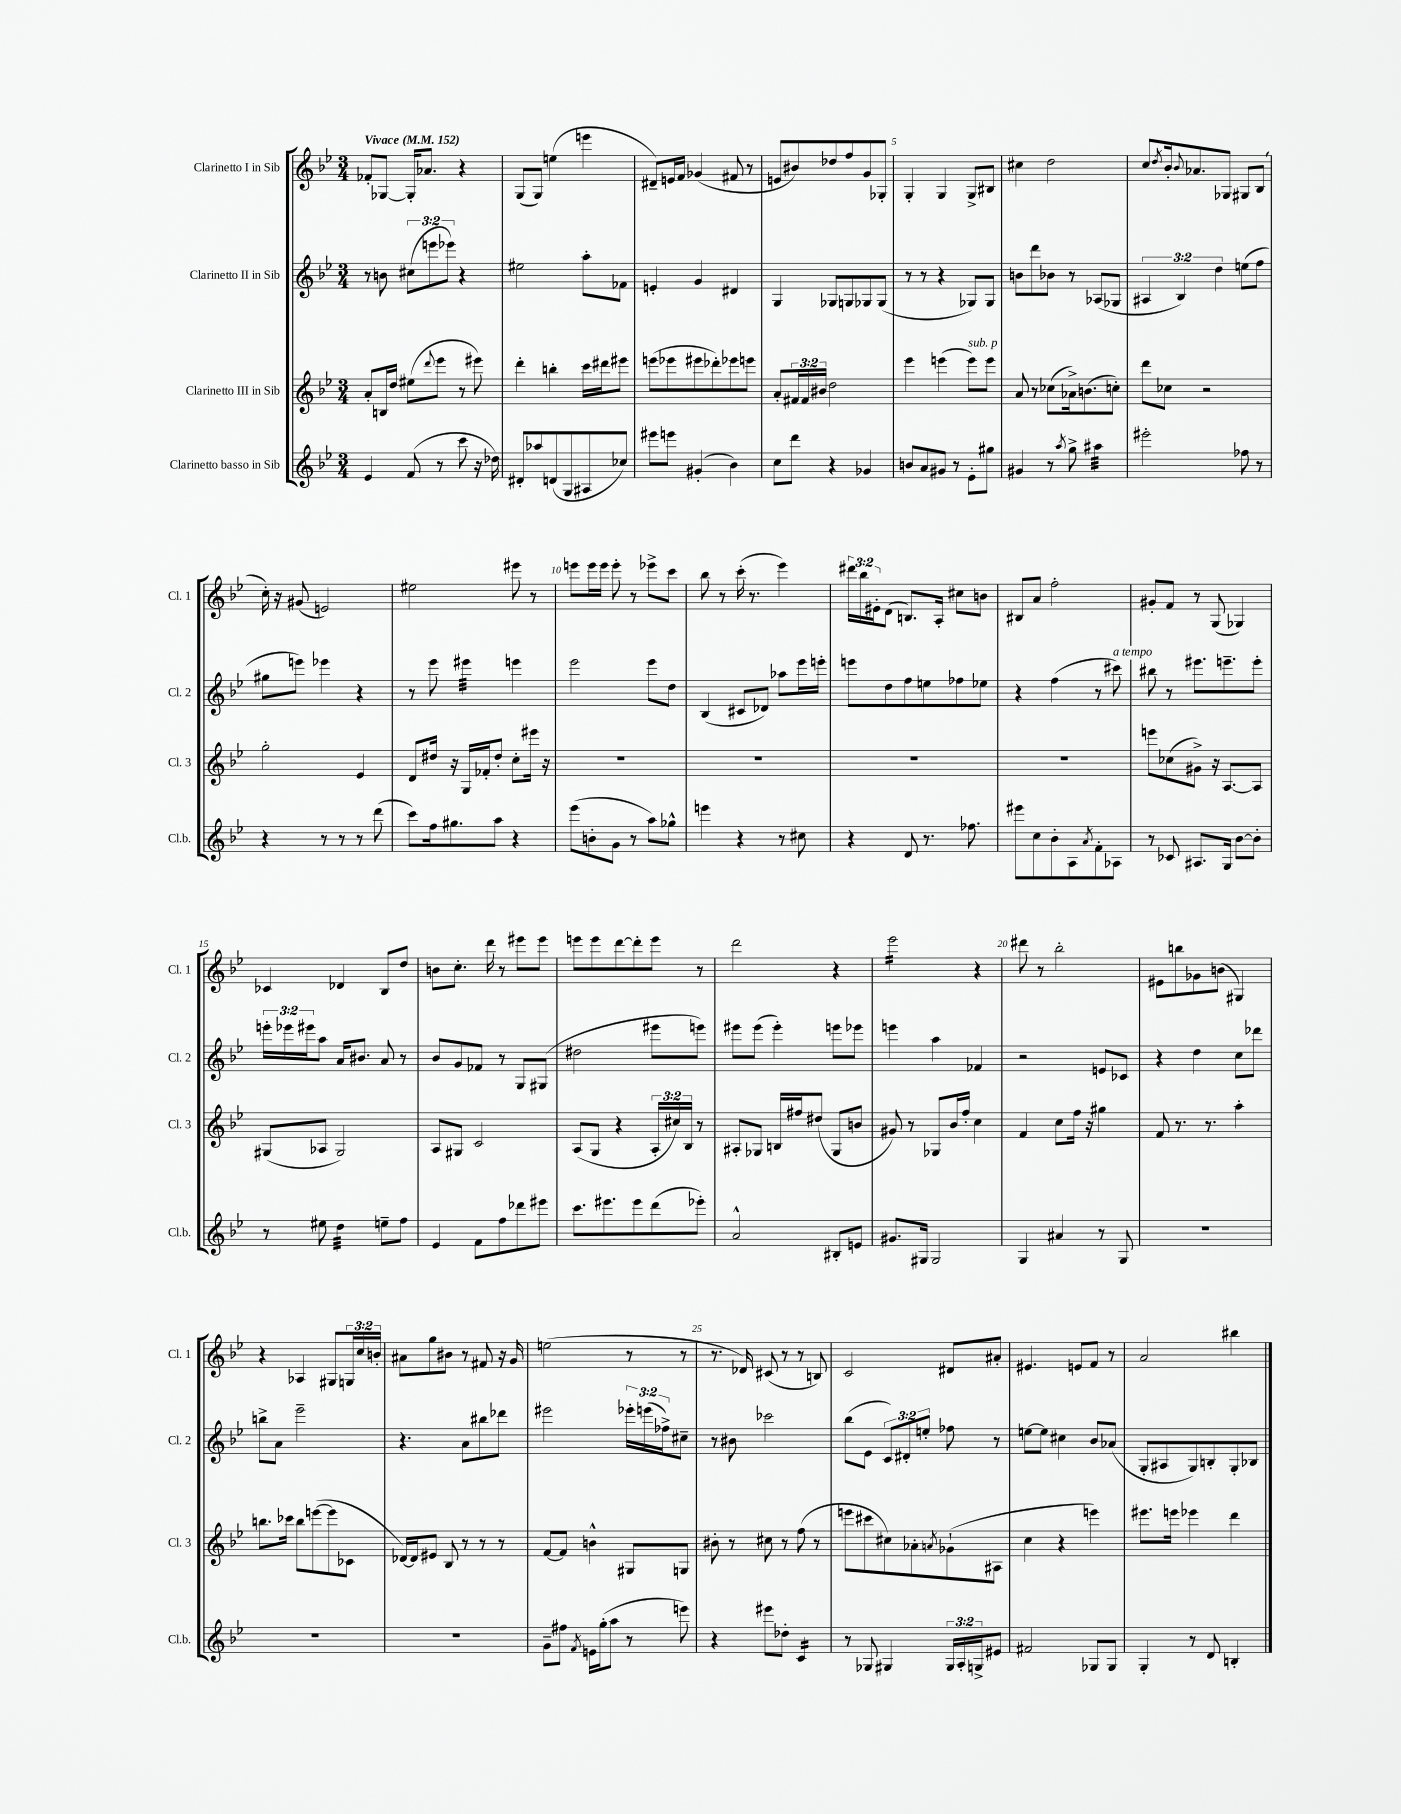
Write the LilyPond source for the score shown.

<<
\new StaffGroup <<
\new Staff = "s0" \with { instrumentName = "Clarinetto I in Sib" shortInstrumentName = "Cl. 1" } {
    \clef treble \key bes \major \numericTimeSignature \time 3/4 \override Staff.TupletNumber.text = #tuplet-number::calc-fraction-text \tempo "Vivace" 4 = 152
    fes'8-. ges8~ ges16-. aes'8. r4 |
    g8( g8) e''4( e'''4 |
    dis'8--) e'16 f'16 ges'4( fis'8 r8 |
    e'8 bis'8) des''8 f''8 g'8 ges8-. |
    g4-. g4 g8-> bis8 |
    cis''4 d''2 |
    c''8 \acciaccatura { d''8 } bes'16-. \appoggiatura { bes'8 } aes'8. ges8 gis8 bes8( |
    c''16-.) r16 gis'8( e'2) |
    eis''2 eis'''8 r8 |
    e'''8 e'''16 e'''16 e'''8-. r8 ees'''8-> c'''8 |
    bes''8 r8 c'''16-.( r8. ees'''4) |
    \tuplet 3/2 { dis'''16 bes''16 eis'16-. } d'8( b8.) a16-. cis''8 b'8 |
    bis8 a'8 f''2-. |
    gis'8-. f'8 r8 g8( ges4) |
    ces'4 des'4 bes8 d''8 |
    b'8 c''8.-. d'''16 r8 eis'''8 eis'''8 |
    e'''8 e'''8 d'''8~ d'''8-. e'''8 r8 |
    d'''2 r4 |
    ees'''2:16 r4 |
    dis'''8 r8 bes''2-. |
    eis'8 b''8 ges'8 b'8( gis4) |
    r4 aes4 gis8 \tuplet 3/2 { g16 c''16 b'16-. } |
    ais'8 g''8 bis'8 r8 fis'8 r16 g'16 |
    e''2( r8 r8 |
    r8. des'16) cis'8( r8 r8 b8) |
    c'2 dis'8 ais'8-. |
    eis'4. e'8 f'8 r8 |
    a'2 bis''4 \bar "|." |
}
\new Staff = "s1" \with { instrumentName = "Clarinetto II in Sib" shortInstrumentName = "Cl. 2" } {
    \clef treble \key bes \major \numericTimeSignature \time 3/4 \override Staff.TupletNumber.text = #tuplet-number::calc-fraction-text
    r8 b'8 \tuplet 3/2 { cis''8( e'''8 ees'''8) } r4 |
    eis''2 a''8-. fes'8 |
    e'4-. g'4 dis'4 |
    g4 ges8 g8 ges8 ges8( |
    r8 r8 r4 ges8) ges8 |
    b'8 d'''8 bes'8 r8 aes8( ges8 |
    \tuplet 3/2 { ais4 bes4) d''4 } e''8( f''8 |
    gis''8 e'''8) ees'''4 r4 |
    r8 ees'''8 eis'''4:32 e'''4 |
    ees'''2 ees'''8 d''8 |
    bes4( cis'8 des'8) aes''8 ees'''16 e'''16-. |
    e'''8 d''8 f''8 e''8 fes''8 ees''8 |
    r4 f''4( r8 cis'''8^\markup { \italic "a tempo" }) |
    bis''8 r8 eis'''8. e'''8.-- e'''8-. |
    \tuplet 3/2 { e'''16-. ees'''16 eis'''16 } a''8 a'16 bis'8. a'8 r8 |
    bes'8 g'8 fes'8 r8 g8 gis8( |
    dis''2 eis'''8 e'''8) |
    eis'''8 eis'''8( eis'''4-.) e'''8 ees'''8 |
    e'''4 a''4 fes'4 |
    r2 e'8 ces'8 |
    r4 d''4 c''8 des'''8 |
    b''8-> a'8 ees'''2-- |
    r4. a'8 bis''8 des'''8 |
    eis'''2 \tuplet 3/2 { ees'''16-. e'''16( fes''16->) } cis''8-- |
    r8 bis'8 ces'''2 |
    bes''8( ees'8 \tuplet 3/2 { c'8) dis'8-. e''8-. } fes''8 r8 |
    e''8~ e''8 cis''4 bes'8 aes'8( |
    g8-. ais8 g8) b8-. g8-. bes8 \bar "|." |
}
\new Staff = "s2" \with { instrumentName = "Clarinetto III in Sib" shortInstrumentName = "Cl. 3" } {
    \clef treble \key bes \major \numericTimeSignature \time 3/4 \override Staff.TupletNumber.text = #tuplet-number::calc-fraction-text
    a'8-. b16 d''16 eis''8( \appoggiatura { d'''8 } ees'''8 r8 eis'''8) |
    d'''4-. b''4-. c'''16 dis'''16 eis'''8 |
    e'''8( ees'''8 eis'''8 des'''8-.) ees'''8 e'''8 |
    a'8-. \tuplet 3/2 { fis'16 fis'16 bis'16 } d''2 |
    ees'''4 e'''4( e'''8^\markup { \italic "sub. p" }) e'''8 |
    a'8 r8 ces''8( aes'16->) b'8.( c''8-.) |
    d'''8 ces''8 r2 |
    g''2-. ees'4 |
    d'8 dis''16 r16 g16 fes'16-. dis''8-. c''8-. eis'''16 r16 |
    R2. |
    R2. |
    R2. |
    R2. |
    e'''8 ces''8( gis'8->) r16 a8.~ a8 |
    gis8( aes8 gis2) |
    a8 gis8 c'2 |
    a8( g8 r4 \tuplet 3/2 { a16-. cis''16) bes16 } r8 |
    ais8-. ges8 b16 fis''16 dis''8( ges8 b'8 |
    gis'8) r8 ges8 bes'16 f''16-. c''4 |
    f'4 c''8 f''16 r16 gis''4 |
    f'8 r8. r8. a''4-. |
    b''8. ces'''16 b''8 e'''8~( e'''8 ces'8 |
    des'16~) des'16 eis'8 bes8 r8 r8 r8 |
    f'8~ f'8 b'4-^ gis8 g8 |
    bis'8-. r8 cis''8 r8 f''8( r8 |
    e'''8 cis'''8 cis''8) aes'8-. \acciaccatura { a'8 } ges'8-!( ais8 |
    c''4 r4 e'''4) |
    eis'''8. e'''16 ees'''4 d'''4 \bar "|." |
}
\new Staff = "s3" \with { instrumentName = "Clarinetto basso in Sib" shortInstrumentName = "Cl.b." } {
    \clef treble \key bes \major \numericTimeSignature \time 3/4 \override Staff.TupletNumber.text = #tuplet-number::calc-fraction-text
    ees'4 f'8( r8 c'''8 r16 des''16) |
    dis'8-. aes''8 d'8( g8 ais8 ces''8) |
    eis'''8 e'''8 gis'4-.( bes'4) |
    c''8 d'''8 r4 ges'4 |
    b'8 a'8 gis'8 r8 ees'8-. gis''8 |
    gis'4 r8 \acciaccatura { a''8 } g''8-> ais''4:32 |
    eis'''2-. fes''8 r8 |
    r4 r8 r8 r8 d'''8( |
    c'''8) f''16 gis''8. a''8 r4 |
    ees'''8( b'8-. g'8 r8 a''8) ges''8-^ |
    e'''4 r4 r8 cis''8 |
    r4 d'8 r8. fes''8. |
    eis'''8 c''8 bes'8-. a8 \acciaccatura { a'8 } f'8-. aes8 |
    r8 ces'8 ais8. g16 bes'8~ bes'8-. |
    r8 eis''8 d''4:32 e''8-- f''8 |
    ees'4 f'8 f''8 des'''8 eis'''8 |
    c'''8. eis'''8. eis'''8 d'''8( ees'''8-.) |
    a'2-^ bis8-. e'8 |
    gis'8. gis16 gis2 |
    g4 ais'4 r8 g8 |
    R2. |
    R2. |
    R2. |
    g'8-- fis''8 \acciaccatura { f'8 } e'16 g''16-.( a''8 r8 e'''8) |
    r4 eis'''8 des''8-. c'4:16 |
    r8 ges8 gis4 \tuplet 3/2 { gis16 a16-. g16-> } eis'8 |
    fis'2 ges8 ges8 |
    g4-. r8 d'8 b4-. \bar "|." |
}
>>
>>
\layout { \context { \Score \override BarNumber.break-visibility = ##(#f #t #t) barNumberVisibility = #(every-nth-bar-number-visible 5) } }
